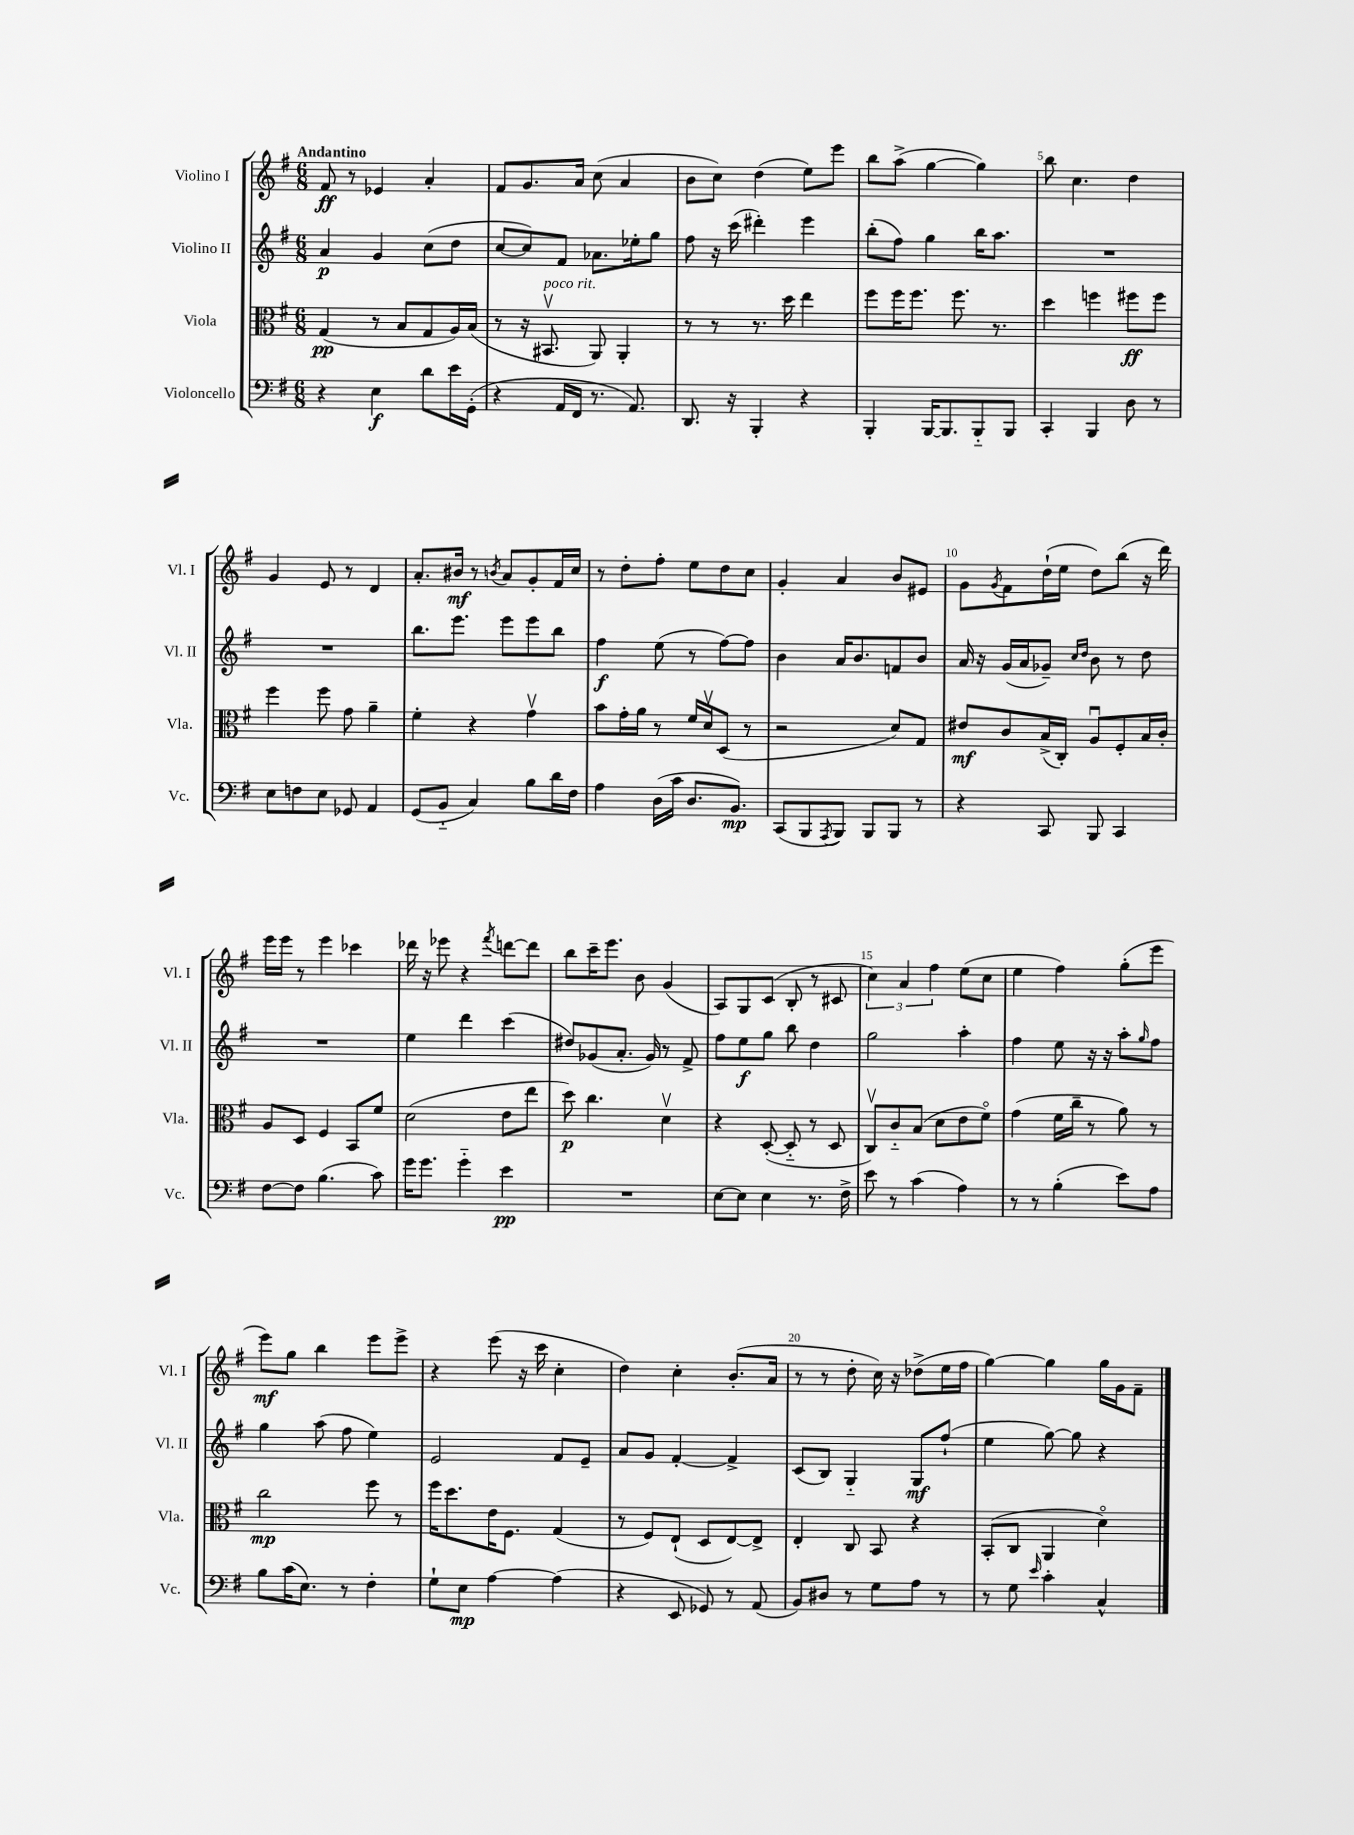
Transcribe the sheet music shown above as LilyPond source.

<<
\new StaffGroup <<
\new Staff = "s0" \with { instrumentName = "Violino I" shortInstrumentName = "Vl. I" } {
    \clef treble \key g \major \numericTimeSignature \time 6/8 \tempo "Andantino"
    fis'8\ff r8 ees'4 a'4-. |
    fis'8 g'8. a'16 c''8( a'4 |
    b'8 c''8) d''4( e''8) e'''8 |
    b''8 a''8->( g''4~ g''4) |
    b''8 c''4. d''4 |
    g'4 e'8 r8 d'4 |
    a'8.-. bis'16\mf r8 \acciaccatura { b'8 } a'8 g'8-. fis'16 c''16 |
    r8 d''8-. fis''8-. e''8 d''8 c''8 |
    g'4-. a'4 b'8 eis'8 |
    g'8 \acciaccatura { g'8 } fis'8 d''16-!( e''16 d''8) b''8( r16 d'''16) |
    e'''16 e'''16 r8 e'''4 ces'''4 |
    des'''16 r16 ees'''8 r4 \acciaccatura { fis'''8 } d'''8~ d'''8 |
    b''8 c'''16-- e'''8. b'8 g'4( |
    a8) g8 c'8( b8-. r8 cis'8 |
    \tuplet 3/2 { c''4) a'4 fis''4 } e''8( c''8 |
    e''4 fis''4) g''8-.( e'''8 |
    e'''8\mf) g''8 b''4 e'''8 e'''8-> |
    r4 e'''8( r16 c'''16 c''4-. |
    d''4) c''4-. b'8.-.( a'16 |
    r8 r8 d''8-. c''16) r16 des''8->( e''16 fis''16 |
    g''4~) g''4 g''16 g'16 fis'8-- \bar "|." |
}
\new Staff = "s1" \with { instrumentName = "Violino II" shortInstrumentName = "Vl. II" } {
    \clef treble \key g \major \numericTimeSignature \time 6/8
    a'4\p g'4 c''8( d''8 |
    c''8~ c''8) fis'8 aes'8. ees''16-. g''8 |
    fis''8 r16 c'''16( dis'''4-.) e'''4 |
    b''8-.( fis''8) g''4 b''16 a''8. |
    R2. |
    R2. |
    b''8. e'''8. e'''8 e'''8 b''8 |
    fis''4\f e''8( r8 fis''8~) fis''8 |
    b'4 a'16 b'8. f'8 b'8 |
    a'16 r16 g'16( a'16 ges'8--) \grace { c''16 d''16 } b'8 r8 d''8 |
    R2. |
    e''4 d'''4 c'''4( |
    dis''8) ges'8( a'8.-. ges'16) r8 fis'8-> |
    fis''8 e''8\f g''8 b''8 d''4 |
    g''2 a''4-. |
    fis''4 e''8 r16 r16 a''8-. \grace { g''16 } fis''8 |
    g''4 a''8( fis''8 e''4) |
    e'2 fis'8 e'8-- |
    a'8 g'8 fis'4~-. fis'4-> |
    c'8( b8) g4-_ g8\mf fis''8-!( |
    e''4 g''8~) g''8 r4 \bar "|." |
}
\new Staff = "s2" \with { instrumentName = "Viola" shortInstrumentName = "Vla." } {
    \clef alto \key g \major \numericTimeSignature \time 6/8
    g4\pp( r8 b8 g8 a16) b16( |
    r8 r16 bis,8.\upbow^\markup { \italic "poco rit." } a,8) a,4-. |
    r8 r8 r8. d''16 e''4 |
    fis''8 fis''16 fis''8. fis''8. r8. |
    d''4 f''4 fis''8\ff fis''8 |
    fis''4 fis''8 g'8 a'4-- |
    fis'4-. r4 g'4\upbow |
    b'8 g'16-. a'16 r8 fis'16 d'16\upbow d8( r8 |
    r2 d'8) g8 |
    eis'8\mf c'8 b16->( c16-.) a8\downbow fis8-. b16 c'16-. |
    a8 d8 fis4 b,8 fis'8 |
    d'2( e'8 e''8 |
    d''8\p) c''4. d'4\upbow |
    r4 d8~-.( d8-_ r8 d8 |
    c8\upbow) c'8-_ b8( d'8 e'8 fis'8\flageolet) |
    g'4( fis'16 c''16-- r8 a'8) r8 |
    c''2\mp fis''8 r8 |
    fis''16 d''8. e'16 fis8. g4( |
    r8 fis8) e8-!( d8 e8~) e8-> |
    e4-. c8 b,8 r4 |
    b,8-.( c8 a,4 d'4\flageolet) \bar "|." |
}
\new Staff = "s3" \with { instrumentName = "Violoncello" shortInstrumentName = "Vc." } {
    \clef bass \key g \major \numericTimeSignature \time 6/8
    r4 e4\f d'8 e'16 g,16-.( |
    r4 a,16 fis,16 r8. a,8.) |
    d,8. r16 b,,4-. r4 |
    b,,4-. b,,16~ b,,8. b,,8-_ b,,8 |
    c,4-. b,,4 d8 r8 |
    e8 f8 e8 ges,8 a,4 |
    g,8( b,8-_ c4) b8 d'16 fis16 |
    a4 d16( c'16 d8. b,8.\mp) |
    c,8( b,,8 \acciaccatura { a,,8 } b,,8) b,,8 b,,8 r8 |
    r4 c,8 b,,8 c,4 |
    fis8~ fis8 b4.( c'8) |
    g'16 g'8. g'4-_ e'4\pp |
    R2. |
    e8~ e8 e4 r8. fis16-> |
    e'8 r8 c'4( a4) |
    r8 r8 b4-.( e'8) a8 |
    b8 c'16( e8.) r8 fis4-. |
    g8-! e8\mp a4~ a4( |
    r4 e,8 ges,8) r8 a,8( |
    b,8) dis8 r8 g8 a8 r8 |
    r8 g8 \grace { e'16 } c'4-. c4-^ \bar "|." |
}
>>
>>
\layout { \context { \Score \override BarNumber.break-visibility = ##(#f #t #t) barNumberVisibility = #(every-nth-bar-number-visible 5) } }
